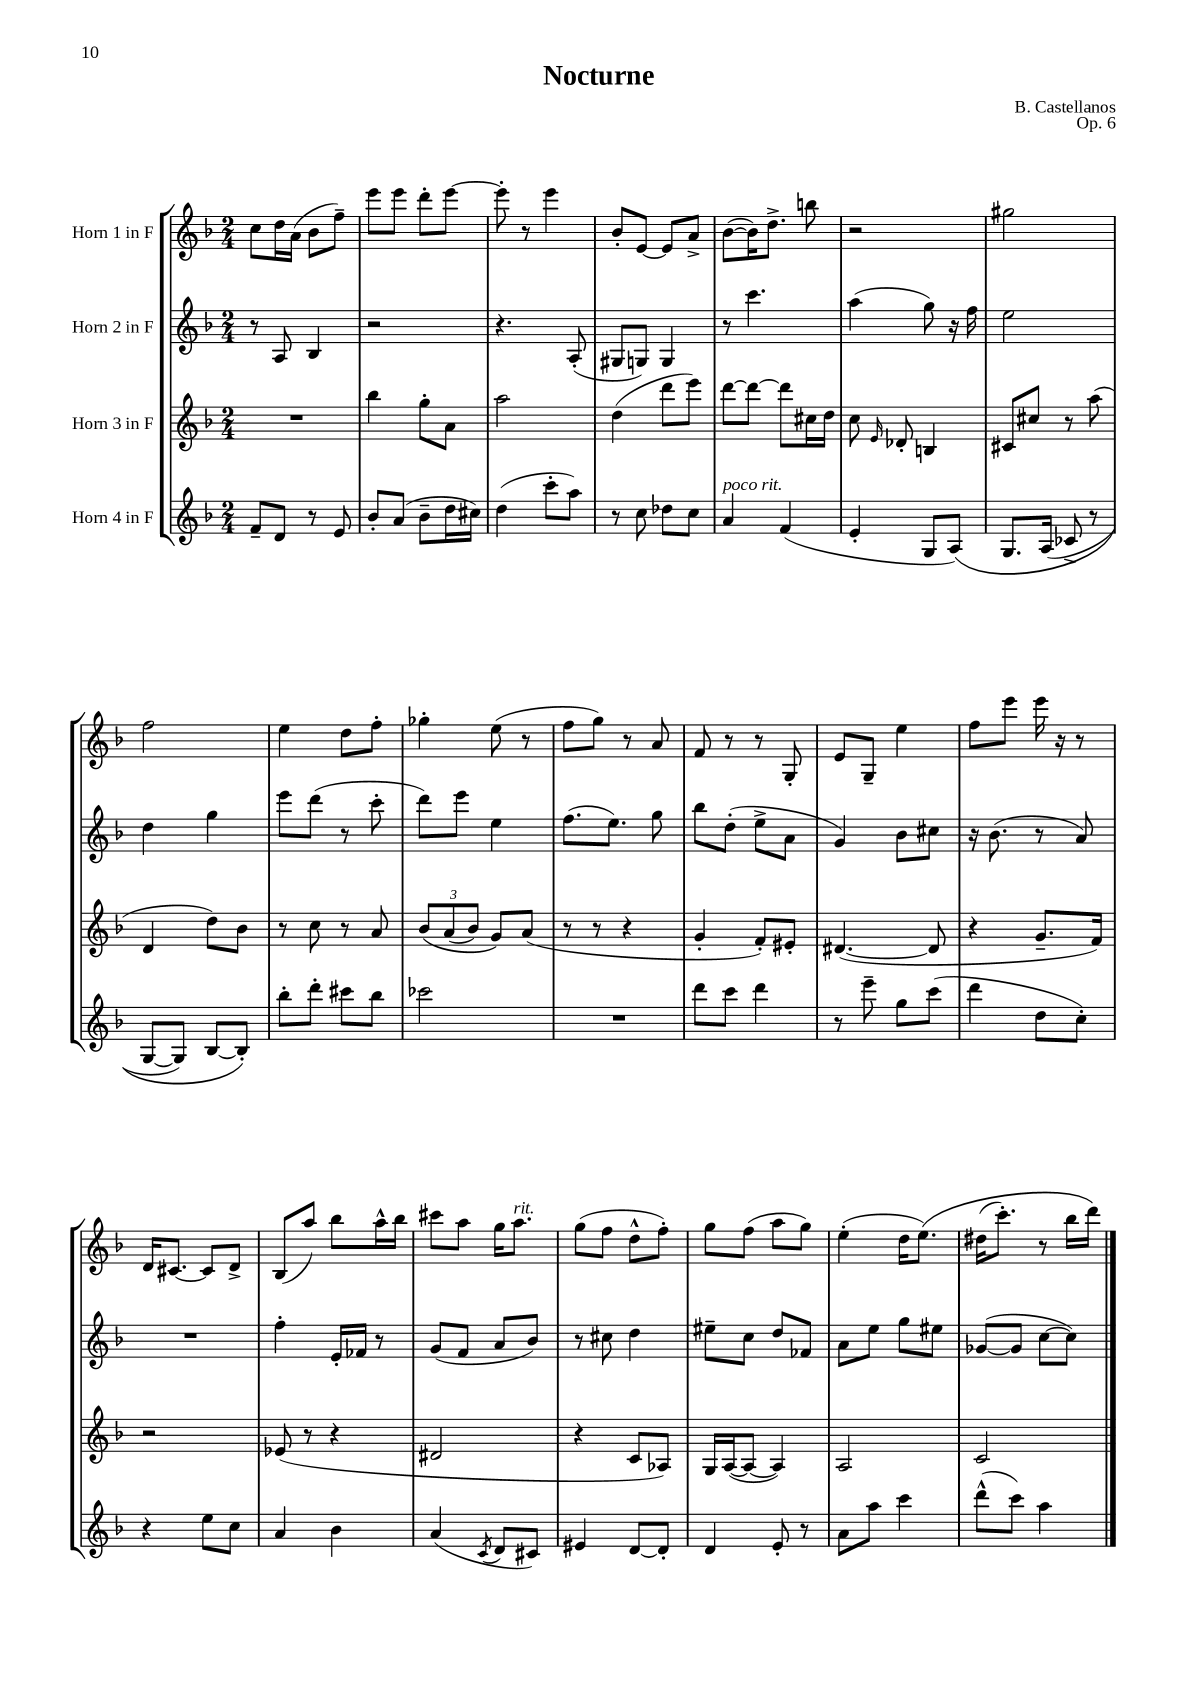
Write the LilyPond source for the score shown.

\header { title = "Nocturne" composer = "B. Castellanos" opus = "Op. 6" }
<<
\new StaffGroup <<
\new Staff = "s0" \with { instrumentName = "Horn 1 in F" } {
    \clef treble \key f \major \numericTimeSignature \time 2/4
    \autoBeamOff c''8[ d''16 a'16]( bes'8[ f''8]--) |
    e'''8[ e'''8] d'''8[-. e'''8]~ |
    e'''8-. r8 e'''4 |
    bes'8[-. e'8]~ e'8[ a'8]-> |
    bes'8[~( bes'16) d''8.]-> b''8 |
    r2 |
    gis''2 |
    f''2 |
    e''4 d''8[ f''8]-. |
    ges''4-. e''8( r8 |
    f''8[ g''8]) r8 a'8 |
    f'8 r8 r8 g8-. |
    e'8[ g8]-- e''4 |
    f''8[ e'''8] e'''16 r16 r8 |
    d'16[ cis'8.]~ cis'8[ d'8]-> |
    bes8[( a''8]) bes''8[ a''16-^ bes''16] |
    cis'''8[ a''8] g''16[ a''8.]^\markup { \italic "rit." } |
    g''8[( f''8] d''8[-^ f''8]-.) |
    g''8[ f''8]( a''8[ g''8]) |
    e''4-.( d''16[ e''8.])\( |
    dis''16[( c'''8.]-.) r8 bes''16[ d'''16]\) \bar "|." |
}
\new Staff = "s1" \with { instrumentName = "Horn 2 in F" } {
    \clef treble \key f \major \numericTimeSignature \time 2/4
    \autoBeamOff r8 a8 bes4 |
    r2 |
    r4. a8-.( |
    gis8[ g8]) g4 |
    r8 c'''4. |
    a''4( g''8) r16 f''16 |
    e''2 |
    d''4 g''4 |
    e'''8[ d'''8]( r8 c'''8-. |
    d'''8[) e'''8] e''4 |
    f''8.[( e''8.]) g''8 |
    bes''8[ d''8]-.( e''8[-> a'8] |
    g'4) bes'8[ cis''8] |
    r16 bes'8.( r8 a'8) |
    R2 |
    f''4-. e'16[-. fes'16] r8 |
    g'8[( f'8] a'8[ bes'8]) |
    r8 cis''8 d''4 |
    eis''8[-- c''8] d''8[ fes'8] |
    a'8[ e''8] g''8[ eis''8] |
    ges'8[~( ges'8] c''8[~ c''8]) \bar "|." |
}
\new Staff = "s2" \with { instrumentName = "Horn 3 in F" } {
    \clef treble \key f \major \numericTimeSignature \time 2/4
    \autoBeamOff R2 |
    bes''4 g''8[-. a'8] |
    a''2 |
    d''4( d'''8[ e'''8]) |
    d'''8[~ d'''8]~ d'''8[ cis''16 d''16] |
    c''8 \grace { e'16 } des'8-. b4 |
    cis'8[ cis''8] r8 a''8( |
    d'4 d''8[) bes'8] |
    r8 c''8 r8 a'8 |
    \tuplet 3/2 { bes'8[\( a'8( bes'8]) } g'8[\) a'8]( |
    r8 r8 r4 |
    g'4-. f'8[-.) eis'8]-. |
    dis'4.~( dis'8 |
    r4 g'8.[-- f'16]) |
    r2 |
    ees'8( r8 r4 |
    dis'2 |
    r4 c'8[ aes8]) |
    g16[ a16~( a8]~ a4) |
    a2 |
    c'2 \bar "|." |
}
\new Staff = "s3" \with { instrumentName = "Horn 4 in F" } {
    \clef treble \key f \major \numericTimeSignature \time 2/4
    \autoBeamOff f'8[-- d'8] r8 e'8 |
    bes'8[-. a'8]( bes'8[-- d''16 cis''16]) |
    d''4( c'''8[-. a''8]) |
    r8 c''8 des''8[ c''8] |
    a'4^\markup { \italic "poco rit." } f'4( |
    e'4-. g8[ a8])\( |
    g8.[ a16]( ces'8-> r8 |
    g8[~ g8]) bes8[~ bes8]-.\) |
    bes''8[-. d'''8]-. cis'''8[ bes''8] |
    ces'''2 |
    R2 |
    d'''8[ c'''8] d'''4 |
    r8 e'''8-- g''8[ c'''8]( |
    d'''4 d''8[ c''8]-.) |
    r4 e''8[ c''8] |
    a'4 bes'4 |
    a'4( \acciaccatura { c'8 } d'8[ cis'8]) |
    eis'4 d'8[~ d'8]-. |
    d'4 e'8-. r8 |
    a'8[ a''8] c'''4 |
    d'''8[-^( c'''8]) a''4 \bar "|." |
}
>>
>>
\layout { \context { \Score \remove "Bar_number_engraver" } }
